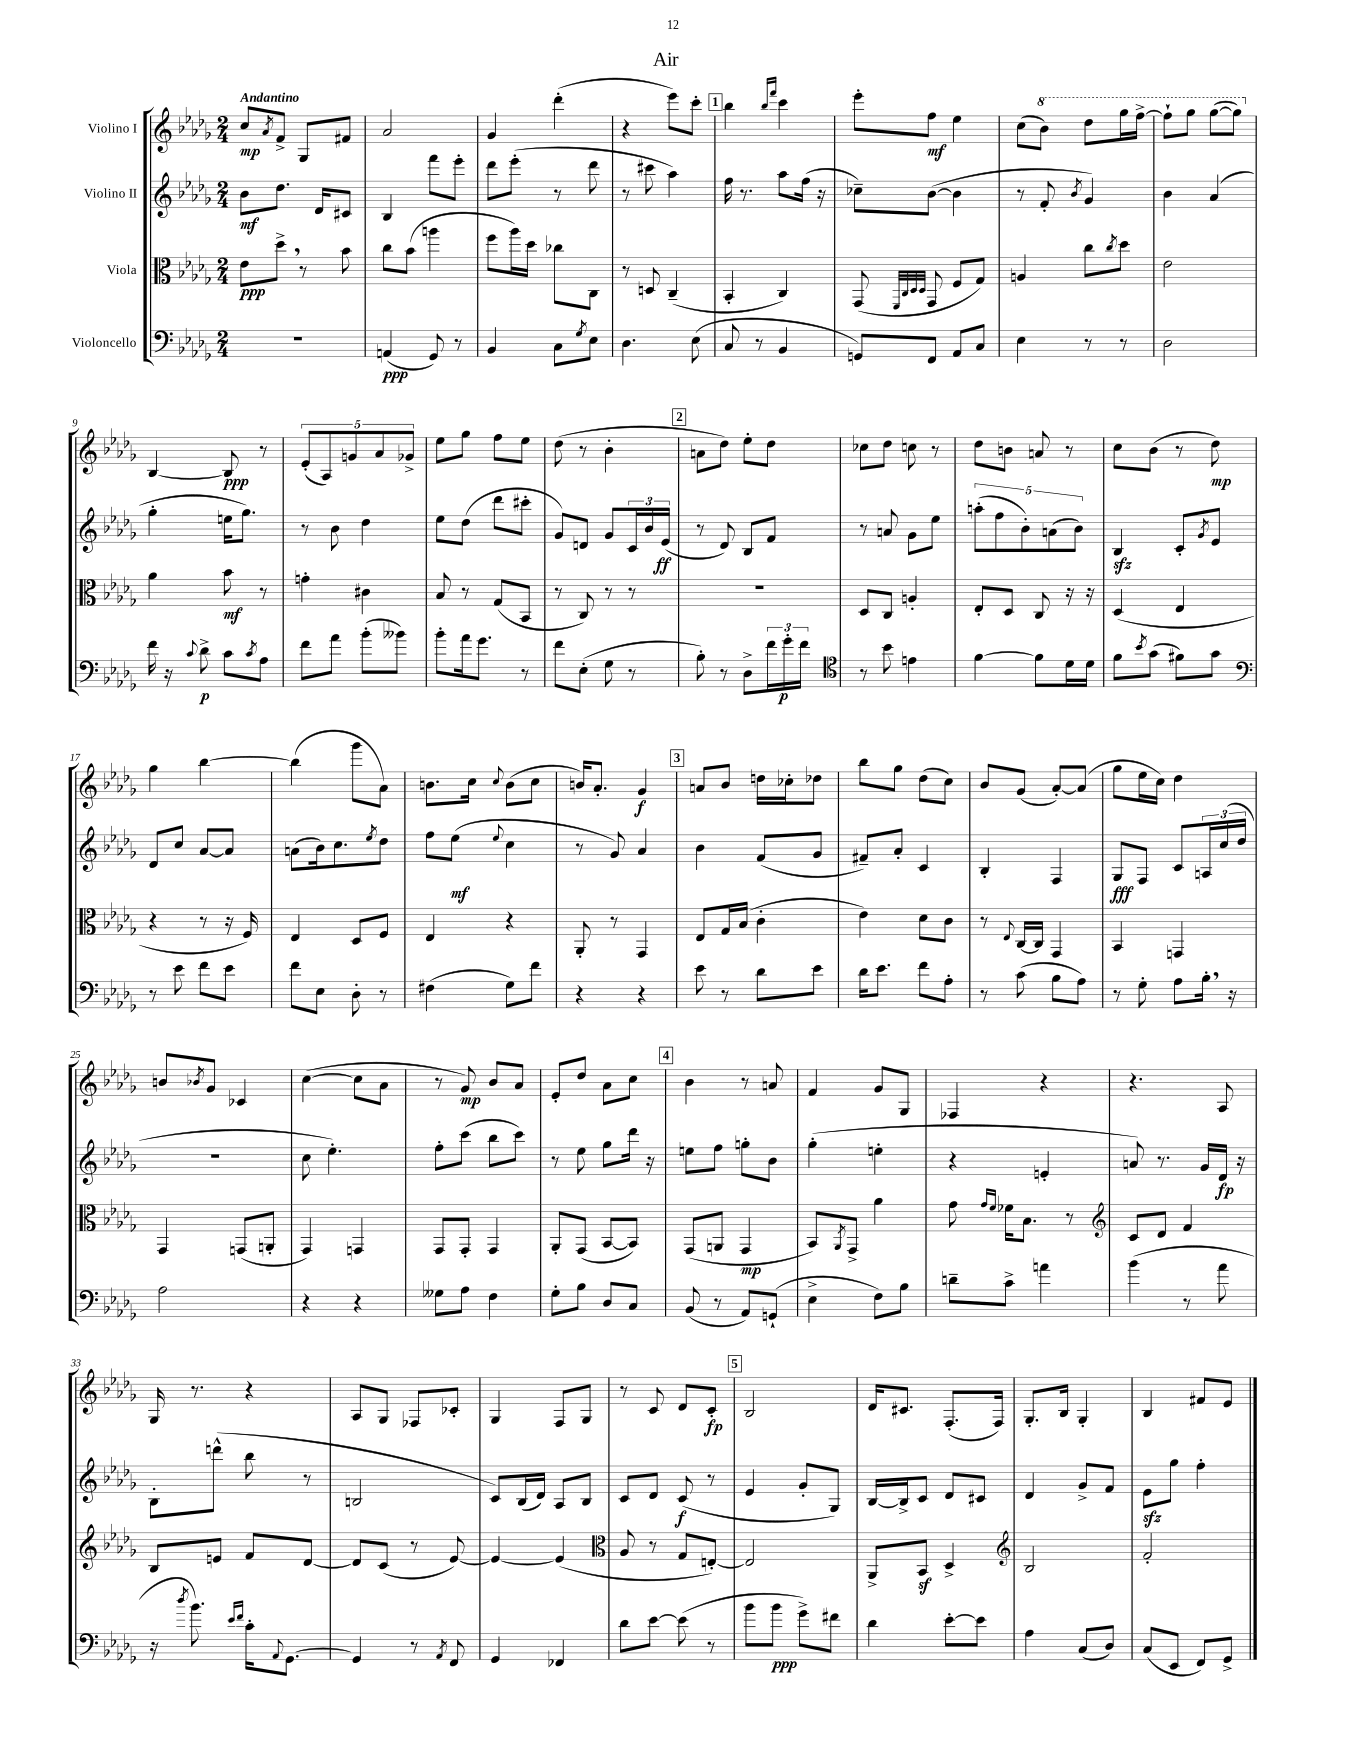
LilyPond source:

\header { title = "Air" }
<<
\new StaffGroup <<
\new Staff = "s0" \with { instrumentName = "Violino I" } {
    \clef treble \key des \major \numericTimeSignature \time 2/4 \tempo "Andantino"
    c''8\mp \acciaccatura { aes'8 } f'8-> ges8 fis'8 |
    aes'2 |
    ges'4 des'''4-.( |
    r4 ees'''8) c'''8-. |
    \mark \markup { \box "1" } bes''4 \grace { bes''16 f'''16 } c'''4 |
    ees'''8-. f''8\mf ees''4 |
    c''8( \ottava #1 bes''8) des'''8 ges'''16 f'''16~-> |
    f'''8-! ges'''8 ges'''8~( ges'''8) \ottava #0 |
    bes4~ bes8\ppp r8 |
    \tuplet 5/4 { ees'8-.( aes8) g'8 aes'8 ges'8-> } |
    ees''8 ges''8 f''8 ees''8 |
    des''8( r8 bes'4-. |
    \mark \markup { \box "2" } a'8 des''8) ees''8-. des''8 |
    ces''8 des''8 c''8 r8 |
    des''8 b'8 a'8 r8 |
    c''8 bes'8( r8 des''8\mp) |
    ges''4 bes''4~ |
    bes''4( ges'''8 aes'8) |
    b'8. c''16 \appoggiatura { c''8 } b'8( c''8 |
    b'16) aes'8.-. ges'4\f |
    \mark \markup { \box "3" } a'8 bes'8 d''16 ces''16-. des''8 |
    bes''8 ges''8 des''8( c''8) |
    bes'8 ges'8( aes'8~-.) aes'8( |
    ges''8 ees''16 c''16) des''4 |
    b'8 \acciaccatura { bes'8 } ges'8 ces'4 |
    c''4~( c''8 aes'8 |
    r8 ges'8\mp) bes'8 aes'8 |
    ees'8-. des''8 aes'8 c''8 |
    \mark \markup { \box "4" } bes'4 r8 a'8 |
    f'4 ges'8 ges8 |
    fes4 r4 |
    r4. aes8 |
    ges16 r8. r4 |
    aes8 ges8 fes8 ces'8-. |
    ges4 f8 ges8 |
    r8 c'8 des'8 c'8-.\fp |
    \mark \markup { \box "5" } bes2 |
    des'16 cis'8. f8.-.( f16) |
    ges8.-. bes16 ges4-. |
    bes4 fis'8 ees'8 \bar "|." |
}
\new Staff = "s1" \with { instrumentName = "Violino II" } {
    \clef treble \key des \major \numericTimeSignature \time 2/4
    bes'8\mf des''8. des'16 cis'8 |
    bes4 f'''8 ees'''8-. |
    des'''8 ees'''8-.( r8 des'''8 |
    r8 cis'''8 aes''4) |
    \mark \markup { \box "1" } f''16 r8. aes''8 f''16( r16 |
    ces''8--) bes'8~( bes'4 |
    r8 f'8-. \acciaccatura { bes'8 } ges'4) |
    bes'4 aes'4( |
    ges''4-. e''16 ges''8.) |
    r8 bes'8 des''4 |
    ees''8 des''8( des'''8 cis'''8-. |
    ges'8) d'8 ges'8 \tuplet 3/2 { c'16 bes'16 ees'16\ff( } |
    \mark \markup { \box "2" } r8 des'8) bes8 f'8 |
    r8 a'8 ges'8 ees''8 |
    \tuplet 5/4 { a''8-.( f''8 bes'8-.) a'8( bes'8) } |
    bes4\sfz c'8-. \acciaccatura { ges'8 } ees'8 |
    des'8 c''8 aes'8~ aes'8 |
    a'8( bes'16) c''8. \acciaccatura { ees''8 } des''8 |
    f''8 ees''8\mf( \appoggiatura { ees''8 } c''4 |
    r8 ges'8) aes'4 |
    \mark \markup { \box "3" } bes'4 f'8( ges'8 |
    fis'8--) aes'8-. c'4 |
    bes4-. f4 |
    ges8\fff f8 c'8 \tuplet 3/2 { a16 c''16( des''16 } |
    R2 |
    c''8 ees''4.-.) |
    f''8-. c'''8( bes''8 c'''8) |
    r8 ees''8 ges''8 des'''16 r16 |
    \mark \markup { \box "4" } e''8 f''8 g''8-. bes'8 |
    ges''4-.( e''4-. |
    r4 e'4-. |
    a'8) r8. ges'16 des'16\fp r16 |
    bes8-. d'''8-^( bes''8 r8 |
    b2 |
    c'8) bes16( des'16) aes8 bes8 |
    c'8 des'8 c'8\f( r8 |
    \mark \markup { \box "5" } ees'4 ges'8-. ges8) |
    bes16~ bes16-> c'8 des'8 cis'8 |
    des'4 ges'8-> f'8 |
    ees'8\sfz ges''8 f''4-. \bar "|." |
}
\new Staff = "s2" \with { instrumentName = "Viola" } {
    \clef alto \key des \major \numericTimeSignature \time 2/4
    ees'8\ppp des''8-> \breathe r8 bes'8 |
    c''8 bes'8( a''4 |
    f''8 aes''16) des''16 ces''8 c8 |
    r8 d8 c4--( |
    \mark \markup { \box "1" } bes,4-. c4) |
    ges,8( \grace { f,32 c32 des32 des32 } ges,8 f8 ges8) |
    a4 c''8 \acciaccatura { c''8 } des''8 |
    ees'2 |
    aes'4 bes'8\mf r8 |
    g'4-. cis'4 |
    bes8 r8 ges8( bes,8 |
    r8 c8) r8 r8 |
    \mark \markup { \box "2" } R2 |
    des8 c8 a4-. |
    ees8-. des8 c8 r16 r16 |
    des4( ees4 |
    r4 r8 r16 f16) |
    ees4 des8 f8 |
    ees4 r4 |
    aes,8-. r8 ges,4 |
    \mark \markup { \box "3" } ees8 ges16 bes16( c'4-. |
    ees'4) des'8 c'8 |
    r8 \appoggiatura { ees8 } c16~ c16 ges,4 |
    bes,4 g,4 |
    ges,4 g,8( a,8-. |
    ges,4) g,4 |
    ges,8 ges,8-. ges,4 |
    aes,8-. ges,8( bes,8~ bes,8) |
    \mark \markup { \box "4" } ges,8( a,8 ges,4\mp |
    bes,8) \acciaccatura { aes,8 } ges,8-> aes'4 |
    ges'8 \grace { ges'16 f'16 } fes'16 bes8. r8 |
    \clef treble c'8 des'8 f'4 |
    bes8 e'8 f'8 des'8~ |
    des'8 c'8( r8 ees'8~) |
    ees'4~ ees'4( |
    \clef alto aes8 r8 ges8 e8~-.) |
    \mark \markup { \box "5" } e2 |
    aes,8-> bes,8\sf des4-> |
    \clef treble bes2 |
    f'2-. \bar "|." |
}
\new Staff = "s3" \with { instrumentName = "Violoncello" } {
    \clef bass \key des \major \numericTimeSignature \time 2/4
    r2 |
    a,4\ppp( ges,8) r8 |
    bes,4 c8 \acciaccatura { ges8 } ees8 |
    des4. ees8( |
    \mark \markup { \box "1" } c8 r8 bes,4 |
    g,8) f,8 aes,8 c8 |
    ees4 r8 r8 |
    des2 |
    f'16 r16 \appoggiatura { c'8 } des'8->\p c'8 \acciaccatura { c'8 } aes8 |
    f'8 aes'8 bes'8-.( beses'8) |
    bes'8-. aes'16 ges'8. r8 |
    f'8 ees8-.( ges8 r8 |
    \mark \markup { \box "2" } bes8-.) r8 des8-> \tuplet 3/2 { f'16 ges'16-.\p f'16 } |
    \clef tenor r8 bes'8 e'4 |
    f'4~ f'8 des'16 des'16 |
    f'8 \acciaccatura { bes'8 } ges'8( fis'8) ges'8 |
    \clef bass r8 ees'8 f'8 ees'8 |
    f'8 ees8 des8-. r8 |
    fis4( ges8) f'8 |
    r4 r4 |
    \mark \markup { \box "3" } ees'8 r8 des'8 ees'8 |
    des'16 ees'8. f'8 aes8-. |
    r8 c'8( bes8 aes8) |
    r8 ges8-. aes8 bes16-. \breathe r16 |
    aes2 |
    r4 r4 |
    geses8 aes8 f4 |
    ges8-. bes8 des8 c8 |
    \mark \markup { \box "4" } bes,8( r8 aes,8) g,8-!( |
    ees4-> f8) bes8 |
    d'8-- c'8-> a'4 |
    bes'4( r8 aes'8 |
    r16 \acciaccatura { des''8 } bes'8.) \grace { ees'16 f'16 } c'16-. \appoggiatura { aes,8 } ges,8.~ |
    ges,4 r8 \acciaccatura { aes,8 } f,8 |
    ges,4 fes,4 |
    des'8 ees'8~ ees'8( r8 |
    \mark \markup { \box "5" } bes'8 bes'8\ppp ges'8->) fis'8 |
    des'4 ees'8~-. ees'8 |
    aes4 c8( des8) |
    c8( ees,8 f,8) ges,8-> \bar "|." |
}
>>
>>
